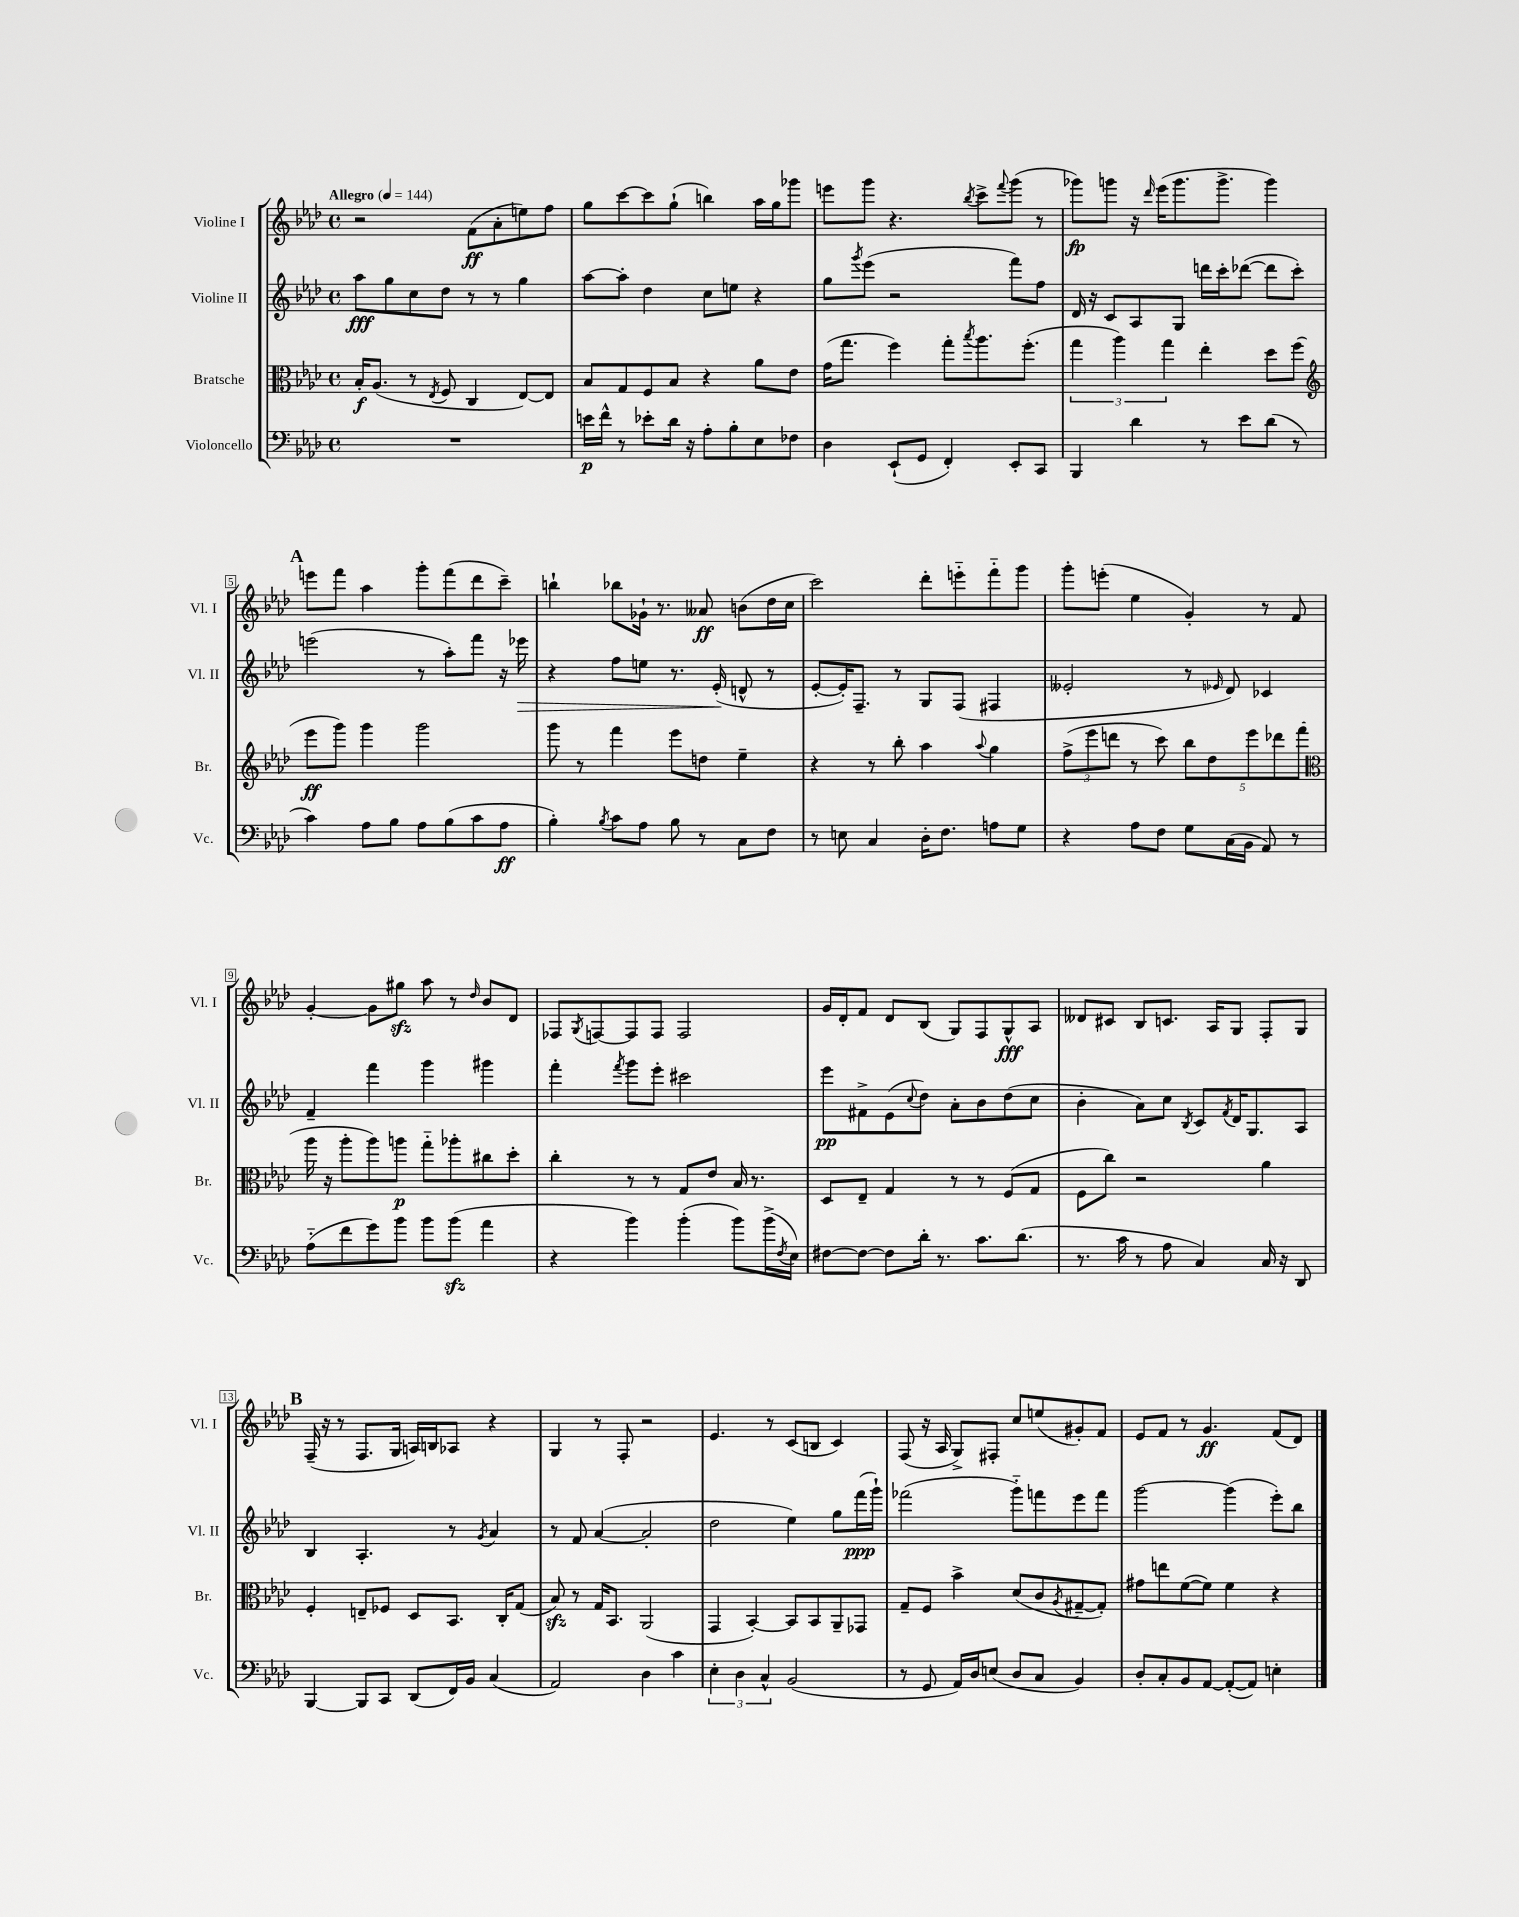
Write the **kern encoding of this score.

**kern	**kern	**kern	**kern
*staff4	*staff3	*staff2	*staff1
*clefF4	*clefC3	*clefG2	*clefG2
*k[b-e-a-d-]	*k[b-e-a-d-]	*k[b-e-a-d-]	*k[b-e-a-d-]
*M4/4	*M4/4	*M4/4	*M4/4
*met(c)	*met(c)	*met(c)	*met(c)
*MM144	*MM144	*MM144	*MM144
1r	16B-'	8aa-	2r
.	(8.A-	.	.
.	.	8gg	.
.	8r	8cc	.
.	8qE-	.	.
.	8F	8dd-	.
.	4C	8r	(8f
.	.	8r	8a-'
.	[8E-)	4gg	8ee)
.	8E-]	.	8ff
=	=	=	=
16e	8B-	[8aa-	8gg
16f^^	.	.	.
8r	8G	8aa-']	[8ccc
8e-'	8F	4dd-	8ccc]
16d-	8B-	.	(8gg`
16r	.	.	.
8A-'	4r	8cc	4bb)
8B-'	.	8ee	.
8E-	8a-	4r	16aa-
.	.	.	16gg
8F-	8e-	.	8ggg-
=	=	=	=
4D-	(16g	8gg	8eee
.	8.gg	.	.
.	.	8qggg	.
.	.	(8eee-	8ggg
(8EE-`	4ff)	2r	4.r
8GG	.	.	.
4FF')	8gg'	.	.
.	8qbb-	.	8qbb-
.	8.aa-	.	8ccc^
.	.	.	8qqfff
8EE-'	.	8fff)	(8ggg
.	(8.ff'	.	.
8CC	.	8ff	8r
=	=	=	=
4BBB-	6gg	16d-	8ggg-)
.	.	16r	.
.	.	8c	8ggg
.	6aa-)	.	.
4d-	.	8A-	16r
.	.	.	16qqddd-
.	.	.	(16eee-
.	6gg	.	.
.	.	8G	8.ggg
8r	4ee-'	16ddd	.
.	.	16ccc'	8.ggg^
8e-	.	([8ddd-	.
(8d-	8dd-	8ddd-]	4ggg)
8r	(8ff	8ccc')	.
=	=	=	=
*	*clefG2	*	*
4c)	8eee-	(2eee	8eee
.	8ggg)	.	8fff
8A-	4ggg	.	4aa-
8B-	.	.	.
8A-	2ggg	8r	8ggg'
(8B-	.	8aa-')	(8fff
8c	.	8fff	8ddd-
8A-	.	16r	8ccc~)
.	.	16eee-	.
=	=	=	=
4B-')	8ggg	4r	4bb`
.	8r	.	.
8qB-	.	.	.
8c	4fff	8ff	8bb-
8A-	.	8ee	16g-`
.	.	.	8.r
8B-	8eee-	8.r	.
8r	8dd	.	8a--
.	.	(16e-'	.
8C	4ee-~	8d^^	(8b
8F	.	8r	16dd-
.	.	.	16cc
=	=	=	=
8r	4r	[8e-'	2ccc)
8E	.	16e-'])	.
.	.	8.F~	.
4C	8r	.	.
.	8bb-'	8r	.
16D-'	4aa-	8G	8ddd-'
8.F	.	.	.
.	.	(8F	8eee'~
.	8qqaa-	.	.
8A	4gg	4F#	8fff'~
8G	.	.	8ggg
=	=	=	=
4r	(12ff^	2e--'	8ggg'
.	12eee-	.	.
.	.	.	(8eee'
.	12ddd	.	.
8A-	8r	.	4ee-
8F	8ccc)	.	.
8G	10bb-	8r	4g')
.	10dd-	.	.
.	.	16qqe-	.
(16C	.	8d-)	.
16BB-	.	.	.
.	10eee-	.	.
8AA-)	.	4c-	8r
.	10ddd-	.	.
8r	.	.	8f
.	(10fff	.	.
=	=	=	=
*	*clefC3	*	*
(8A-'~	16aa-	4f~	[4g'
.	16r	.	.
8f	8aa-'	.	.
8g)	8aa-)	4fff	8g]
8b-	8aa	.	8gg#
8b-	8gg'~	4ggg	8aa-
(8b-	8aa-'	.	8r
.	.	.	16qqdd-
4a-	8cc#	4ggg#	8b-
.	8dd-'	.	8d-
=	=	=	=
4r	4cc'	4fff'	8F-
.	.	.	8qG
.	.	.	[8F
.	.	8qfff	.
4b-)	8r	8ggg	8F]
.	8r	8eee-'	8F
(4b-'	8G	2ccc#	2F
.	8e-	.	.
8b-)	16B-	.	.
.	8.r	.	.
(16b-^	.	.	.
8qF	.	.	.
16E-)	.	.	.
=	=	=	=
[8F#	8D-	8eee-	16g
.	.	.	16d-'
8F#_	8E-~	8f#^	8f
8F#]	4G	(8e-	8d-
.	.	8qqcc	.
16d-'	.	8dd-)	(8B-
8.r	.	.	.
.	8r	8a-'	8G)
8.c	8r	8b-	8F
.	(8F	(8dd-	8G^^
(8.d-	.	.	.
.	8G	8cc	8A-
=	=	=	=
8.r	8F	4b-'	8d--
.	8cc)	.	8c#
16c	.	.	.
8r	2r	8a-)	8B-
8A-	.	8cc	8.c
.	.	8qB-	.
4C)	.	8c	.
.	.	.	16A-
.	.	8qf	.
.	.	16d-	8G
.	.	8.G	.
16C	4a-	.	8F'
16r	.	.	.
8DD-	.	8A-	8G
=	=	=	=
[4BBB-	4F'	4B-	(16F~
.	.	.	16r
.	.	.	8r
8BBB-]	8E~	4.A-'	8.F
8CC	8F-	.	.
.	.	.	16G
(8DD-	8D-	.	16A)
.	.	.	16B
16FF)	8.BB-	8r	8A-
16BB-	.	.	.
.	.	8qg	.
(4C	.	4a-	4r
.	16C'	.	.
.	(8G	.	.
=	=	=	=
2AA-)	8B-)	8r	4G
.	8r	8f	.
.	16G	([4a-	8r
.	8.BB-	.	.
.	.	.	8F'
4D-	(2AA-	2a-']	2r
4c	.	.	.
=	=	=	=
6E-'	4GG	2dd-	4.e-
6D-	.	.	.
.	[4BB-')	.	.
6C^^	.	.	.
.	.	.	8r
(2BB-	8BB-]	4ee-)	(8c
.	8BB-	.	8B
.	8AA-~	8gg	4c)
.	8GG-	(16fff	.
.	.	16ggg`)	.
=	=	=	=
8r	8G~	(2fff-	(8F
8GG	8F	.	16r
.	.	.	16A-
16AA-)	4b-^	.	8G^)
16D-	.	.	.
(8E	.	.	8F#'
8D-	(8d-	8ggg'~)	8cc
8C	8c	8fff	(8ee
.	8qA-	.	.
4BB-)	[8G#~	8eee-	8g#')
.	8G#'])	8fff	8f
=	=	=	=
8D-'	8g#	[2ggg	8e-
8C'	8ee	.	8f
8BB-	([8f	.	8r
[8AA-	8f])	.	4.g
(8AA-'_	4f	(4ggg]	.
8AA-])	.	.	.
4E'	4r	8eee-')	(8f
.	.	8bb-	8d-)
==	==	==	==
*-	*-	*-	*-
